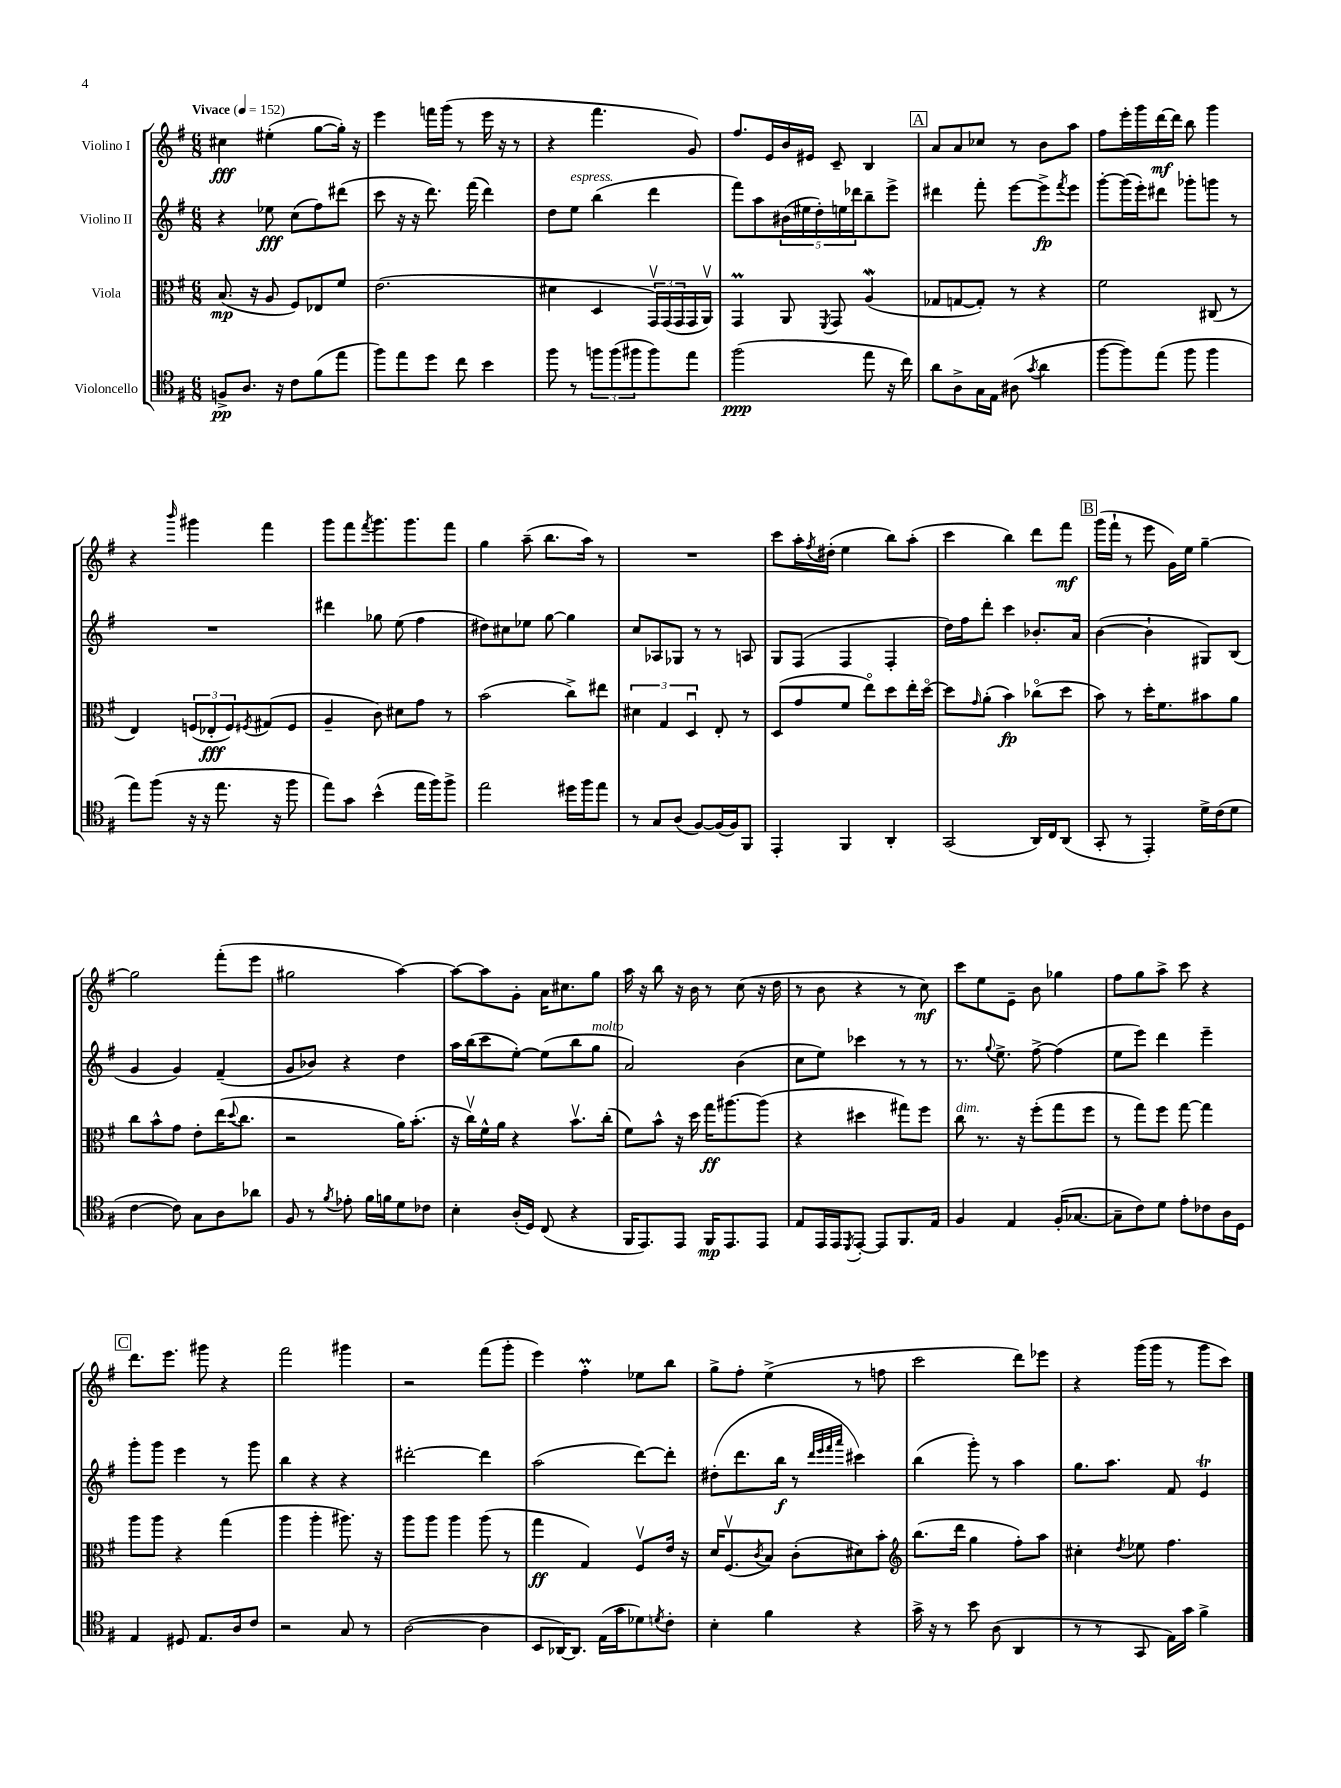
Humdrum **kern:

**kern	**dynam	**kern	**dynam	**kern	**dynam	**kern	**dynam
*part4	*part4	*part3	*part3	*part2	*part2	*part1	*part1
*staff4	*staff4	*staff3	*staff3	*staff2	*staff2	*staff1	*staff1
*I"Violoncello	*	*I"Viola	*	*I"Violino II	*	*I"Violino I	*
*clefC4	*	*clefC3	*	*clefG2	*	*clefG2	*
*k[f#]	*	*k[f#]	*	*k[f#]	*	*k[f#]	*
*M6/8	*	*M6/8	*	*M6/8	*	*M6/8	*
*MM152	*	*MM152	*	*MM152	*	*MM152	*
=1	=1	=1	=1	=1	=1	=1	=1
!	!	!	!	!	!	!LO:TX:a:B:t=Vivace	!
8Fn^/L	pp	(8.B/	mp	4r	.	4cc#X\	fff
8.A/J	.	.	.	.	.	.	.
.	.	16r	.	.	.	.	.
.	.	8A/	.	8ee-X\	fff	(4ee#X'\	.
16r	.	.	.	.	.	.	.
8c\L	.	8F#/L)	.	(8cc\L	.	.	.
(8f#\	.	8E-X/	.	8ff#\)	.	[8gg\L	.
8ee\J	.	8f#/J	.	(8ddd#X\J	.	16gg'\Jk])	.
.	.	.	.	.	.	16r	.
=2	=2	=2	=2	=2	=2	=2	=2
8ff#\L)	.	(2.e\	.	8ccc\	.	4eee\	.
8ee\	.	.	.	16r	.	.	.
.	.	.	.	16r	.	.	.
8dd\J	.	.	.	8.ddd\)	.	16fffn\LL	.
.	.	.	.	.	.	(16ggg\JJ	.
8cc\	.	.	.	.	.	8r	.
.	.	.	.	(16fff#\	.	.	.
4b\	.	.	.	4ddd\)	.	16eee\	.
.	.	.	.	.	.	16r	.
.	.	.	.	.	.	8r	.
=3	=3	=3	=3	=3	=3	=3	=3
8ff#\	.	4d#X\	.	8dd\L	.	4r	.
!	!	!	!	!LO:TX:a:i:t=espress.	!	!	!
8r	.	.	.	8ee\J	.	.	.
12ffn\L	.	4D/	.	(4bb\	.	4.fff#\	.
(12ff\	.	.	.	.	.	.	.
12ff#X\	.	.	.	.	.	.	.
8ff#\)	.	24GGv/LL)	.	4ddd\	.	.	.
.	.	(24GG/	.	.	.	.	.
.	.	24GG/	.	.	.	.	.
8ee\J	.	16GG/	.	.	.	8g/)	.
.	.	16AAv/JJ)	.	.	.	.	.
=4	=4	=4	=4	=4	=4	=4	=4
(2ff#\	ppp	4GGM/	.	8fff#\L)	.	8.ff#/L	.
.	.	.	.	8aa\	.	.	.
.	.	.	.	.	.	16e/L	.
.	.	8AA/	.	(20b#X\L	.	16b/	.
.	.	.	.	20ee#X\	.	.	.
.	.	.	.	.	.	16e#X/JJ	.
.	.	.	.	20dd'\)	.	.	.
.	.	8qFF#/	.	.	.	.	.
.	.	8GG/	.	.	.	8c~/	.
.	.	.	.	20een\	.	.	.
.	.	.	.	20ddd-X\J	.	.	.
8ee\	.	(4AW/	.	8bb~\	.	4B/	.
16r	.	.	.	8eee^\J	.	.	.
16cc\)	.	.	.	.	.	.	.
!!LO:REH:place=s1:t=A
=5	=5	=5	=5	=5	=5	=5	=5
8a\L	.	8G-X/L	.	4ddd#X\	.	8a/L	.
8A^\	.	[8Gn/	.	.	.	8a/	.
16G\L	.	8G'/J])	.	8fff#'\	.	8cc-X/J	.
16E\JJ	.	.	.	.	.	.	.
(8A#X\	.	8r	.	[8eee\L	.	8r	.
8qg/	.	.	.	.	.	.	.
4a\	.	4r	.	8eee^\]	fp	8b\L	.
.	.	.	.	8qfff#/	.	.	.
.	.	.	.	8eee\J	.	8aa\J	.
=6	=6	=6	=6	=6	=6	=6	=6
[8ff#\L	.	2f#\	.	[8ggg'\L	.	8ff#\L	.
8ff#\])	.	.	.	(16ggg\L]	.	16eee'\L	.
.	.	.	.	16eee'\J)	.	16ggg\	.
(8ee\J	.	.	.	8ddd#X\J	.	[16ddd\	mf
.	.	.	.	.	.	16ddd\JJ]	.
8ff#\	.	.	.	8ggg-X'\L	.	8bb\	.
4ff#\	.	(8C#X/	.	8gggn\J	.	4ggg\	.
.	.	8r	.	8r	.	.	.
!!LO:LB:g=z
=7	=7	=7	=7	=7	=7	=7	=7
8ee\L)	.	4E/)	.	2.r	.	4r	.
(8ff#\J	.	.	.	.	.	.	.
.	.	.	.	.	.	16qqbbb/	.
16r	.	(12Fn/L	.	.	.	4ggg#X\	.
16r	.	.	.	.	.	.	.
.	.	12E-X'/	fff	.	.	.	.
8.ee\	.	.	.	.	.	.	.
.	.	12F/)	.	.	.	.	.
.	.	8qF#X/	.	.	.	.	.
.	.	(8G#X/	.	.	.	4fff#\	.
16r	.	.	.	.	.	.	.
8ff#\	.	8F#/J	.	.	.	.	.
=8	=8	=8	=8	=8	=8	=8	=8
8ee\L)	.	4A~/	.	4ddd#X\	.	8ggg\L	.
8g\J	.	.	.	.	.	8fff#\	.
.	.	.	.	.	.	8qfff#/	.
(4b^^\	.	8c\)	.	8gg-X\	.	8.ggg\	.
.	.	8d#X\L	.	(8ee\	.	.	.
.	.	.	.	.	.	8.ggg\	.
16ee\LL	.	8g\J	.	4ff#\	.	.	.
16ff#\J)	.	.	.	.	.	.	.
8ff#^\J	.	8r	.	.	.	8fff#\J	.
=9	=9	=9	=9	=9	=9	=9	=9
2ee\	.	(2b\	.	8dd#X\L)	.	4gg\	.
.	.	.	.	8cc#X\	.	.	.
.	.	.	.	8ee-X\J	.	(8aa~\	.
.	.	.	.	[8gg\	.	8.bb\L	.
16dd#X\LL	.	8cc^\L)	.	4gg\]	.	.	.
16ff#\J	.	.	.	.	.	16aa\Jk)	.
8ee\J	.	8ee#X\J	.	.	.	8r	.
=10	=10	=10	=10	=10	=10	=10	=10
8r	.	6d#X\	.	8cc/L	.	2.r	.
8G/L	.	.	.	8A-X/	.	.	.
.	.	6G/	.	.	.	.	.
(8A/J	.	.	.	8G-X/J	.	.	.
.	.	6Du/	.	.	.	.	.
[8F#/L)	.	.	.	8r	.	.	.
(16F#/L]	.	8E'/	.	8r	.	.	.
16F#/J)	.	.	.	.	.	.	.
8FF#/J	.	8r	.	8An/	.	.	.
=11	=11	=11	=11	=11	=11	=11	=11
4EE'/	.	(8D/L	.	8G/L	.	8ccc\L	.
.	.	8g/	.	(8F#/J	.	16aa'\L	.
.	.	.	.	.	.	8qff#/	.
.	.	.	.	.	.	(16dd#X'\JJ	.
4FF#/	.	8f#/J	.	4F#/	.	4ee\	.
.	.	8ee\L)	.	.	.	.	.
4AA'/	.	8dd\	.	4F#'/	.	8bb\L)	.
.	.	16ee'\L	.	.	.	(8aa'\J	.
.	.	[16dd\JJ	.	.	.	.	.
=12	=12	=12	=12	=12	=12	=12	=12
(2GG/	.	8dd\L]	.	16dd\LL)	.	4ccc\	.
.	.	.	.	16ff#\J	.	.	.
.	.	16qqg/	.	.	.	.	.
.	.	(8a'\J	.	8ddd'\J	.	.	.
.	.	4b\)	fp	4ccc\	.	4bb\)	.
16AA/LL)	.	(8cc-X\L	.	8.b-X'/L	.	8ddd\L	.
16C/J	.	.	.	.	.	.	.
(8AA/J	.	8dd\J	.	.	.	8fff#\J	mf
.	.	.	.	16a/Jk	.	.	.
!!LO:REH:place=s1:t=B
=13	=13	=13	=13	=13	=13	=13	=13
8GG'/	.	8b\)	.	([4b\	.	(16ggg\LL	.
.	.	.	.	.	.	16fff#`\JJ	.
8r	.	8r	.	.	.	8r	.
4EE'/)	.	16dd'\KL	.	4b`\]	.	8eee\	.
.	.	8.f#\	.	.	.	.	.
.	.	.	.	.	.	16g\LL)	.
.	.	.	.	.	.	16ee\JJ	.
16d^\LL	.	8b#X\	.	8G#X/L)	.	[4gg~\	.
(16c\J	.	.	.	.	.	.	.
8d\J	.	8a\J	.	(8B/J	.	.	.
!!LO:LB:g=z
=14	=14	=14	=14	=14	=14	=14	=14
[4c\	.	8cc\L	.	4g/	.	2gg\]	.
.	.	8b^^\	.	.	.	.	.
8c\])	.	8g\J	.	4g/)	.	.	.
8G\L	.	8e'\L	.	.	.	.	.
8A\	.	(16ee\K	.	(4f#~/	.	(8fff#'\L	.
.	.	8qqdd/	.	.	.	.	.
.	.	8.cc\J	.	.	.	.	.
8a-X\J	.	.	.	.	.	8eee\J	.
=15	=15	=15	=15	=15	=15	=15	=15
8F#/	.	2r	.	8g/L	.	2gg#X\	.
8r	.	.	.	8b-X/J)	.	.	.
8qf#/	.	.	.	.	.	.	.
8e-X'\	.	.	.	4r	.	.	.
16f#\LL	.	.	.	.	.	.	.
16fn\J	.	.	.	.	.	.	.
8d\	.	16a\KL)	.	4dd\	.	[4aa\)	.
.	.	(8.b'\J	.	.	.	.	.
8c-X\J	.	.	.	.	.	.	.
=16	=16	=16	=16	=16	=16	=16	=16
4B'\	.	16r	.	16aa\LL	.	8aa\L_	.
.	.	16ccv\LL)	.	(16bb\J	.	.	.
.	.	16f#^^\	.	8ccc\	.	8aa\]	.
.	.	16a\JJ	.	.	.	.	.
(16A'/LL	.	4r	.	[8ee'\J)	.	8g'\J	.
16D/JJ)	.	.	.	.	.	.	.
(8C/	.	.	.	(8ee\L]	.	16a\KL	.
.	.	.	.	.	.	8.cc#X\	.
4r	.	8.bv\L	.	8bb\	.	.	.
!	!	!	!	!LO:TX:a:i:t=molto	!	!	!
.	.	.	.	8gg\J	.	8gg\J	.
.	.	(16cc'\Jk	.	.	.	.	.
=17	=17	=17	=17	=17	=17	=17	=17
16FF#/KL	.	8f#\L)	.	2a/)	.	16aa\	.
8.EE/)	.	.	.	.	.	16r	.
.	.	8b^^\J	.	.	.	8bb\	.
8EE/J	.	16r	.	.	.	16r	.
.	.	16dd\	.	.	.	16b\	.
16FF#/KL	mp	16gg\KL	ff	.	.	8r	.
8.EE/	.	[8.aa#X\	.	.	.	.	.
.	.	.	.	(4b\	.	(8cc\	.
8EE/J	.	(8aa#\J]	.	.	.	16r	.
.	.	.	.	.	.	16dd\	.
=18	=18	=18	=18	=18	=18	=18	=18
8E/L	.	4r	.	8cc\L	.	8r	.
16EE/L	.	.	.	8ee\J)	.	8b\	.
16EE/J	.	.	.	.	.	.	.
8qDD/	.	.	.	.	.	.	.
[8EE'/J	.	4dd#X\	.	4ccc-X\	.	4r	.
8EE/L]	.	.	.	.	.	.	.
8.FF#/	.	8gg#X\L)	.	8r	.	8r	.
.	.	8ff#\J	.	8r	.	8cc\)	mf
16E/Jk	.	.	.	.	.	.	.
=19	=19	=19	=19	=19	=19	=19	=19
!	!	!LO:TX:a:i:t=dim.	!	!	!	!	!
4F#/	.	8cc\	.	8.r	.	8ccc\L	.
.	.	8.r	.	.	.	8ee\	.
.	.	.	.	8qqgg/	.	.	.
.	.	.	.	8.ee^\	.	.	.
4E/	.	.	.	.	.	8e~\J	.
.	.	16r	.	.	.	.	.
.	.	(8ff#'\L	.	[8ff#^\	.	8b\	.
(16F#'/KL	.	8gg\	.	(4ff#\]	.	4gg-X\	.
[8.G-X/J	.	.	.	.	.	.	.
.	.	8ff#\J	.	.	.	.	.
=20	=20	=20	=20	=20	=20	=20	=20
8G-~\L]	.	8r	.	8ee\L	.	8ff#\L	.
8c\)	.	8gg\L)	.	8eee\J)	.	8gg\	.
8d\J	.	8ff#\J	.	4ddd\	.	8aa^\J	.
8e'\L	.	[8gg\	.	.	.	8ccc\	.
8c-X\	.	4gg\]	.	4eee~\	.	4r	.
16A\L	.	.	.	.	.	.	.
16D\JJ	.	.	.	.	.	.	.
!!LO:LB:g=z
!!LO:REH:place=s1:t=C
=21	=21	=21	=21	=21	=21	=21	=21
4E/	.	8aa\L	.	8ggg'\L	.	8.ddd\L	.
.	.	8aa\J	.	8ggg\J	.	.	.
.	.	.	.	.	.	8.eee\J	.
8D#X/	.	4r	.	4eee\	.	.	.
8.E/L	.	.	.	.	.	8ggg#X\	.
.	.	(4gg\	.	8r	.	4r	.
16A/k	.	.	.	.	.	.	.
8c/J	.	.	.	8ggg\	.	.	.
=22	=22	=22	=22	=22	=22	=22	=22
2r	.	4aa\	.	4bb\	.	2fff#\	.
.	.	4aa'\	.	4r	.	.	.
8G/	.	8.aa#X\)	.	4r	.	4ggg#X\	.
8r	.	.	.	.	.	.	.
.	.	16r	.	.	.	.	.
=23	=23	=23	=23	=23	=23	=23	=23
([2A\	.	8aa\L	.	[2ddd#X'\	.	2r	.
.	.	8aa\J	.	.	.	.	.
.	.	4aa\	.	.	.	.	.
4A\]	.	(8aa\	.	4ddd#\]	.	(8fff#\L	.
.	.	8r	.	.	.	8ggg'\J	.
=24	=24	=24	=24	=24	=24	=24	=24
8BB/L	.	4gg\	ff	(2aa\	.	4eee\)	.
[16AA-X/K)	.	.	.	.	.	.	.
8.AA-/J]	.	.	.	.	.	.	.
.	.	4G/)	.	.	.	4ff#m'\	.
(16E\LL	.	.	.	.	.	.	.
16g\J	.	.	.	.	.	.	.
8d-X\)	.	8F#v/L	.	[8ddd\L)	.	8ee-X\L	.
8qdn/	.	.	.	.	.	.	.
8c'\J	.	16e/Jk	.	8ddd'\J]	.	8bb\J	.
.	.	16r	.	.	.	.	.
=25	=25	=25	=25	=25	=25	=25	=25
4B'\	.	16d/KL	.	(8dd#X'\L	.	8gg^\L	.
.	.	(8.F#v/	.	.	.	.	.
.	.	.	.	8.ddd\	.	8ff#'\J	.
.	.	8qc/	.	.	.	.	.
4f#\	.	8B/J)	.	.	.	(4ee^\	.
.	.	.	.	16bb\Jk	f	.	.
.	.	(8c'\L	.	8r	.	.	.
.	.	.	.	32qqddd/LLL	.	.	.
.	.	.	.	32qqeee/	.	.	.
.	.	.	.	32qqfff#/	.	.	.
.	.	.	.	32qqaaa/JJJ	.	.	.
4r	.	8d#X\)	.	4ccc#X\)	.	8r	.
.	.	8b'\J	.	.	.	8ffn\	.
=26	=26	=26	=26	=26	=26	=26	=26
*	*	*clefG2	*	*	*	*	*
16g^\	.	(8.bb\L	.	(4bb\	.	2ccc\	.
16r	.	.	.	.	.	.	.
8r	.	.	.	.	.	.	.
.	.	16ddd\Jk	.	.	.	.	.
8b\	.	4gg\	.	8ggg'\)	.	.	.
(8A\	.	.	.	8r	.	.	.
4AA/	.	8ff#'\L)	.	4aa\	.	8ddd\L)	.
.	.	8aa\J	.	.	.	8eee-X\J	.
=27	=27	=27	=27	=27	=27	=27	=27
8r	.	4cc#X'\	.	8.gg\L	.	4r	.
8r	.	.	.	.	.	.	.
.	.	.	.	8.aa\J	.	.	.
.	.	8qdd/	.	.	.	.	.
8GG/	.	8ee-X\	.	.	.	(16ggg\LL	.
.	.	.	.	.	.	16ggg\JJ	.
16E\LL)	.	4.ff#\	.	8f#/	.	8r	.
16g\JJ	.	.	.	.	.	.	.
4f#^\	.	.	.	4eT/	.	8ggg\L	.
.	.	.	.	.	.	8ccc\J)	.
==	==	==	==	==	==	==	==
*-	*-	*-	*-	*-	*-	*-	*-
